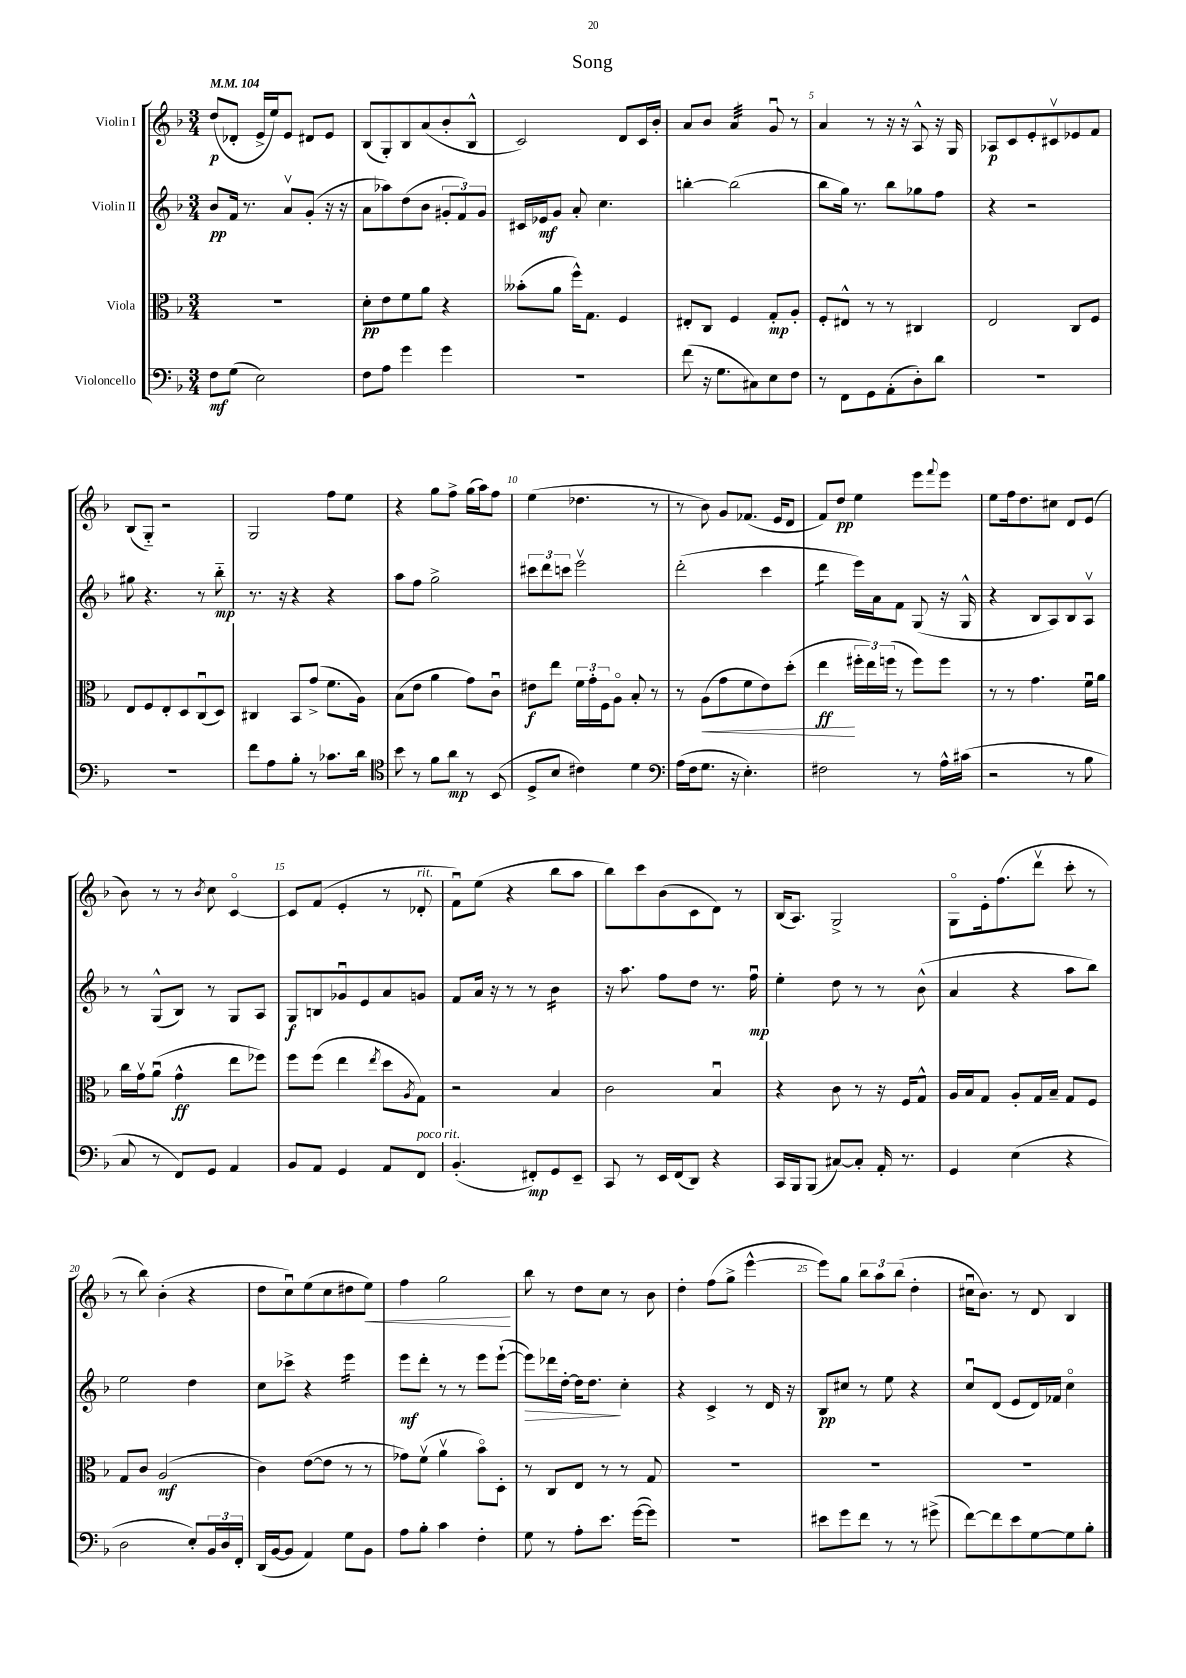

**kern	**dynam	**kern	**dynam	**kern	**dynam	**kern	**dynam
*part4	*part4	*part3	*part3	*part2	*part2	*part1	*part1
*staff4	*staff4	*staff3	*staff3	*staff2	*staff2	*staff1	*staff1
*I"Violoncello	*	*I"Viola	*	*I"Violin II	*	*I"Violin I	*
*clefF4	*	*clefC3	*	*clefG2	*	*clefG2	*
*k[b-]	*	*k[b-]	*	*k[b-]	*	*k[b-]	*
*M3/4	*	*M3/4	*	*M3/4	*	*M3/4	*
*MM104	*	*MM104	*	*MM104	*	*MM104	*
=1	=1	=1	=1	=1	=1	=1	=1
8F\L	mf	2.r	.	8b-/L	pp	(8dd/L	p
(8G\J	.	.	.	16f/Jk	.	8d-X'/J	.
.	.	.	.	8.r	.	.	.
2E\)	.	.	.	.	.	16e^/LL	.
.	.	.	.	.	.	16ee/J)	.
.	.	.	.	8av/L	.	8e/J	.
.	.	.	.	(8g'/J	.	8d#X/L	.
.	.	.	.	16r	.	8e/J	.
.	.	.	.	16r	.	.	.
=2	=2	=2	=2	=2	=2	=2	=2
8F\L	.	8d'\L	pp	8a\L	.	(8B-/L	.
8A\J	.	8e\	.	8aa-X\)	.	8G'/)	.
4g\	.	8f\	.	(8dd\	.	8B-/	.
.	.	8a\J	.	8b-\J	.	(8a/	.
4g\	.	4r	.	12g#X'/L	.	8b-'/	.
.	.	.	.	12f/)	.	.	.
.	.	.	.	.	.	8B-^^/J	.
.	.	.	.	12g#/J	.	.	.
=3	=3	=3	=3	=3	=3	=3	=3
2.r	.	(8b--X'\L	.	16c#X/LL	.	2c/)	.
.	.	.	.	16e-X/J	mf	.	.
.	.	8a\J	.	8g/J	.	.	.
.	.	16ff^^\KL)	.	8a'/	.	.	.
.	.	8.G\J	.	.	.	.	.
.	.	.	.	4.cc\	.	.	.
.	.	4F/	.	.	.	8d/L	.
.	.	.	.	.	.	16c/L	.
.	.	.	.	.	.	16b-'/JJ	.
=4	=4	=4	=4	=4	=4	=4	=4
(8f\	.	8E#X'/L	.	[4bbn'\	.	8a/L	.
16r	.	8C/J	.	.	.	8b-/J	.
8.G\L	.	.	.	.	.	.	.
*	*	*	*	*	*	*tremolo	*
.	.	4F/	.	(2bb\]	.	32a/LLL	.
.	.	.	.	.	.	32a/	.
.	.	.	.	.	.	32a/	.
.	.	.	.	.	.	32a/	.
8C#X\)	.	.	.	.	.	32a/	.
.	.	.	.	.	.	32a/	.
.	.	.	.	.	.	32a/	.
.	.	.	.	.	.	32a/JJJ	.
*	*	*	*	*	*	*Xtremolo	*
8E\	.	8G'/L	mp	.	.	8gu/	.
8F\J	.	8A'/J	.	.	.	8r	.
=5	=5	=5	=5	=5	=5	=5	=5
8r	.	8F'/L	.	8bb-\L	.	4a/	.
8FF\L	.	8E#X^^/J	.	16gg\Jk)	.	.	.
.	.	.	.	8.r	.	.	.
8GG\	.	8r	.	.	.	8r	.
(8AA'\	.	8r	.	8bb-\L	.	16r	.
.	.	.	.	.	.	16r	.
8D'\)	.	4C#X/	.	8gg-X\	.	8A^^/	.
8d\J	.	.	.	8ff\J	.	16r	.
.	.	.	.	.	.	16G/	.
=6	=6	=6	=6	=6	=6	=6	=6
2.r	.	2E/	.	4r	.	8A-X/L	p
.	.	.	.	.	.	8c/	.
.	.	.	.	2r	.	8e'/	.
.	.	.	.	.	.	8c#Xv/	.
.	.	8C/L	.	.	.	8e-X/	.
.	.	8F/J	.	.	.	8f/J	.
!!LO:LB:g=z
=7	=7	=7	=7	=7	=7	=7	=7
2.r	.	8E/L	.	8gg#X\	.	(8B-/L	.
.	.	8F/	.	4.r	.	8G/J)	.
.	.	8E'/	.	.	.	2r	.
.	.	8D/	.	.	.	.	.
.	.	(8Cu/	.	8r	.	.	.
.	.	8D/J)	.	8bb-\	mp	.	.
=8	=8	=8	=8	=8	=8	=8	=8
8f\L	.	4C#X/	.	8.r	.	2G/	.
8A\	.	.	.	.	.	.	.
.	.	.	.	16r	.	.	.
8B-'\J	.	8BB-/L	.	4r	.	.	.
8r	.	(8g^/J	.	.	.	.	.
8.c-X\L	.	8.f\L	.	4r	.	8ff\L	.
.	.	.	.	.	.	8ee\J	.
16d\Jk	.	16A\Jk)	.	.	.	.	.
=9	=9	=9	=9	=9	=9	=9	=9
*clefC4	*	*	*	*	*	*	*
8b-\	.	(8B-\L	.	8aa\L	.	4r	.
8r	.	8e\J	.	8ff\J	.	.	.
8f\L	.	4a\	.	2gg^\	.	8gg\L	.
8a\J	mp	.	.	.	.	8ff^\J	.
8r	.	8g\L)	.	.	.	(16gg\LL	.
.	.	.	.	.	.	16aa\J)	.
(8BB-/	.	8cu\J	.	.	.	8ff\J	.
=10	=10	=10	=10	=10	=10	=10	=10
8D^/L	.	8e#X\L	f	12ccc#X\L	.	(4ee\	.
.	.	.	.	12ddd\	.	.	.
8B-/J	.	8ee\J	.	.	.	.	.
.	.	.	.	12cccn\J	.	.	.
4c#X\)	.	24f\LL	.	2eeev\	.	4.dd-X\	.
.	.	24g'\	.	.	.	.	.
.	.	24F\J	.	.	.	.	.
.	.	8A\J	.	.	.	.	.
4d\	.	8B-'/	.	.	.	.	.
.	.	8r	.	.	.	8r	.
=11	=11	=11	=11	=11	=11	=11	=11
*clefF4	*	*	*	*	*	*	*
(16A\LL	.	8r	.	(2ddd'\	.	8r	.
16F\J	.	.	.	.	.	.	.
!	!	!	!LO:HP:b	!	!	!	!
8.G\J	.	(8A\L	<	.	.	8b-\)	.
.	.	8g\	.	.	.	8g/L	.
16r	.	.	.	.	.	.	.
4.E'\)	.	8f\	.	.	.	(8.f-X/J	.
.	.	8e\)	.	4ccc\	.	.	.
.	.	.	.	.	.	16e/KL	.
.	.	(8dd'\J	.	.	.	8d/J	.
=12	=12	=12	=12	=12	=12	=12	=12
*	*	*	*	*tremolo	*	*	*
2F#X\	.	4ee\	ff	8ddd\L	.	8f/L)	.
.	.	.	.	8ddd\J	.	8dd/J	pp
*	*	*	*	*Xtremolo	*	*	*
.	.	24ff#X'\LL	[	16eee\LL)	.	4ee\	.
.	.	24ee\)	.	.	.	.	.
.	.	.	.	16a\J	.	.	.
.	.	(24ffn\JJ	.	.	.	.	.
.	.	8r	.	8f\J	.	.	.
8r	.	8ff\L)	.	(8G/	.	8eee\L	.
.	.	.	.	.	.	8qqfff/	.
16A^^\LL	.	8ff\J	.	16r	.	8eee\J	.
(16c#X\JJ	.	.	.	16G^^/	.	.	.
=13	=13	=13	=13	=13	=13	=13	=13
2r	.	8r	.	4r	.	8ee\L	.
.	.	8r	.	.	.	16ff\k	.
.	.	.	.	.	.	8.dd\	.
.	.	4.g\	.	8B-/L	.	.	.
.	.	.	.	8A/)	.	8cc#X\J	.
8r	.	.	.	8B-/	.	8d/L	.
8B-\	.	16fu\LL	.	8Av/J	.	(8e/J	.
.	.	16a\JJ	.	.	.	.	.
!!LO:LB:g=z
=14	=14	=14	=14	=14	=14	=14	=14
8C/	.	16cc\LL	.	8r	.	8b-\)	.
.	.	16gv\J	.	.	.	.	.
8r	.	(8au\J	.	(8G^^/L	.	8r	.
8FF/L)	.	4g^^\	ff	8B-/J)	.	8r	.
.	.	.	.	.	.	8qb-/	.
8GG/J	.	.	.	8r	.	8cc\	.
4AA/	.	8ee\L	.	8G/L	.	[4c/	.
.	.	8ff-X\J)	.	8A/J	.	.	.
=15	=15	=15	=15	=15	=15	=15	=15
8BB-/L	.	8ff\L	.	8G/L	f	8c/L]	.
8AA/J	.	(8ff\J	.	8Bn/	.	(8f/J	.
4GG/	.	4ee\	.	8g-Xu/	.	4e'/	.
.	.	.	.	8e/	.	.	.
.	.	8qee/	.	.	.	.	.
8AA/L	.	8dd\L	.	8a/	.	8r	.
.	.	8qA/	.	.	.	.	.
!	!	!	!	!	!	!LO:TX:a:i:t=rit.	!
!LO:TX:a:i:t=poco rit.	!	!	!	!	!	!	!
8FF/J	.	8G\J)	.	8gn/J	.	8d-X'/	.
=16	=16	=16	=16	=16	=16	=16	=16
(4.BB-'/	.	2r	.	8f/L	.	8fu\L)	.
.	.	.	.	16a/Jk	.	(8ee\J	.
.	.	.	.	16r	.	.	.
.	.	.	.	8r	.	4r	.
8FF#X'/L)	mp	.	.	8r	.	.	.
*	*	*	*	*tremolo	*	*	*
8GG/	.	4B-/	.	16b-\LL	.	8bb-\L	.
.	.	.	.	16b-\	.	.	.
8EE~/J	.	.	.	16b-\	.	8aa\J	.
.	.	.	.	16b-\JJ	.	.	.
*	*	*	*	*Xtremolo	*	*	*
=17	=17	=17	=17	=17	=17	=17	=17
8CC/	.	2c\	.	16r	.	8bb-\L)	.
.	.	.	.	8.aa\	.	.	.
8r	.	.	.	.	.	8ccc\	.
16EE/LL	.	.	.	8ff\L	.	(8b-\	.
(16FF/J	.	.	.	.	.	.	.
8DD/J)	.	.	.	8dd\J	.	8c\	.
4r	.	4B-u/	.	8.r	.	8d\J)	.
.	.	.	.	.	.	8r	.
.	.	.	.	16ffu\	mp	.	.
=18	=18	=18	=18	=18	=18	=18	=18
16CC/LL	.	4r	.	4ee'\	.	(16B-/KL	.
16BBB-/J	.	.	.	.	.	8.A/J)	.
(8BBB-/J	.	.	.	.	.	.	.
[8C#X/L)	.	8c\	.	8dd\	.	2G^/	.
8C#'/J]	.	8r	.	8r	.	.	.
16AA'/	.	16r	.	8r	.	.	.
8.r	.	16F/KL	.	.	.	.	.
.	.	8G^^/J	.	(8b-^^\	.	.	.
=19	=19	=19	=19	=19	=19	=19	=19
4GG/	.	16A/LL	.	4a/	.	8G\L	.
.	.	16B-/J	.	.	.	.	.
.	.	8G/J	.	.	.	16e'\k	.
.	.	.	.	.	.	(8.ff\	.
(4E\	.	8A'/L	.	4r	.	.	.
.	.	16G/L	.	.	.	8dddv\J	.
.	.	16B-~/JJ	.	.	.	.	.
4r	.	8G/L	.	8aa\L	.	8ccc'\	.
.	.	8F/J	.	8bb-\J)	.	8r	.
!!LO:LB:g=z
=20	=20	=20	=20	=20	=20	=20	=20
2D\	.	8G/L	.	2ee\	.	8r	.
.	.	8c/J	.	.	.	8bb-\)	.
.	.	(2A/	mf	.	.	(4b-'\	.
8E'/L)	.	.	.	4dd\	.	4r	.
24BB-/L	.	.	.	.	.	.	.
24D/	.	.	.	.	.	.	.
24FF'/JJ	.	.	.	.	.	.	.
=21	=21	=21	=21	=21	=21	=21	=21
(16DD/LL	.	4c\)	.	8cc\L	.	8dd\L	.
[16BB-/J	.	.	.	.	.	.	.
8BB-/J]	.	.	.	8ccc-X^\J	.	8ccu\)	.
4AA/)	.	([8e\L	.	4r	.	(8ee\	.
.	.	8e\J]	.	.	.	8cc\	.
*	*	*	*	*tremolo	*	*	*
8G\L	.	8r	.	16eee\LL	.	8dd#X\	.
.	.	.	.	16eee\	.	.	.
!	!	!	!	!	!	!	!LO:HP:b
8BB-\J	.	8r	.	16eee\	.	8ee\J)	<
.	.	.	.	16eee\JJ	.	.	.
*	*	*	*	*Xtremolo	*	*	*
=22	=22	=22	=22	=22	=22	=22	=22
8A\L	.	8g-X\L)	.	8eee\L	mf	4ff\	.
8B-'\J	.	(8fv\J	.	8ddd'\J	.	.	.
4c\	.	4av\	.	8r	.	2gg\	.
.	.	.	.	8r	.	.	.
4F'\	.	8b-\L)	.	8eee\L	.	.	.
.	.	8D'\J	.	([8eee`\J	.	.	.
.	.	.	.	.	.	.	[
=23	=23	=23	=23	=23	=23	=23	=23
!	!	!	!	!	!LO:HP:b	!	!
8G\	.	8r	.	8eee\L])	>	8bb-\	.
8r	.	8C/L	.	16ddd-X\L	.	8r	.
.	.	.	.	[16dd'\JJ	.	.	.
8A'\L	.	8E/J	.	16dd\KL]	.	8dd\L	.
.	.	.	.	8.dd\J	.	.	.
8.e\J	.	8r	.	.	.	8cc\J	.
.	.	8r	.	4cc'\	]	8r	.
([16g\KL	.	.	.	.	.	.	.
8g\J])	.	8G/	.	.	.	8b-\	.
=24	=24	=24	=24	=24	=24	=24	=24
2.r	.	2.r	.	4r	.	4dd'\	.
.	.	.	.	4c^/	.	(8ff\L	.
.	.	.	.	.	.	8gg^\J	.
.	.	.	.	8r	.	[4eee^^\	.
.	.	.	.	16d/	.	.	.
.	.	.	.	16r	.	.	.
=25	=25	=25	=25	=25	=25	=25	=25
8e#X\L	.	2.r	.	8B-/L	pp	8eee\L])	.
8g\	.	.	.	8cc#X/J	.	8gg\J	.
8f\J	.	.	.	8r	.	12bb-\L	.
.	.	.	.	.	.	12aa\	.
8r	.	.	.	8ee\	.	.	.
.	.	.	.	.	.	(12bb-\J	.
8r	.	.	.	4r	.	4dd'\	.
(8g#X^\	.	.	.	.	.	.	.
=26	=26	=26	=26	=26	=26	=26	=26
[8f\L)	.	2.r	.	8ccu/L	.	16cc#Xu\KL	.
.	.	.	.	.	.	8.b-\J)	.
8f\]	.	.	.	(8d/J	.	.	.
8e\	.	.	.	8e/L	.	8r	.
[8G\	.	.	.	16d/L)	.	8d/	.
.	.	.	.	16f-X/JJ	.	.	.
8G\]	.	.	.	4cc\	.	4B-/	.
8B-'\J	.	.	.	.	.	.	.
==	==	==	==	==	==	==	==
*-	*-	*-	*-	*-	*-	*-	*-
